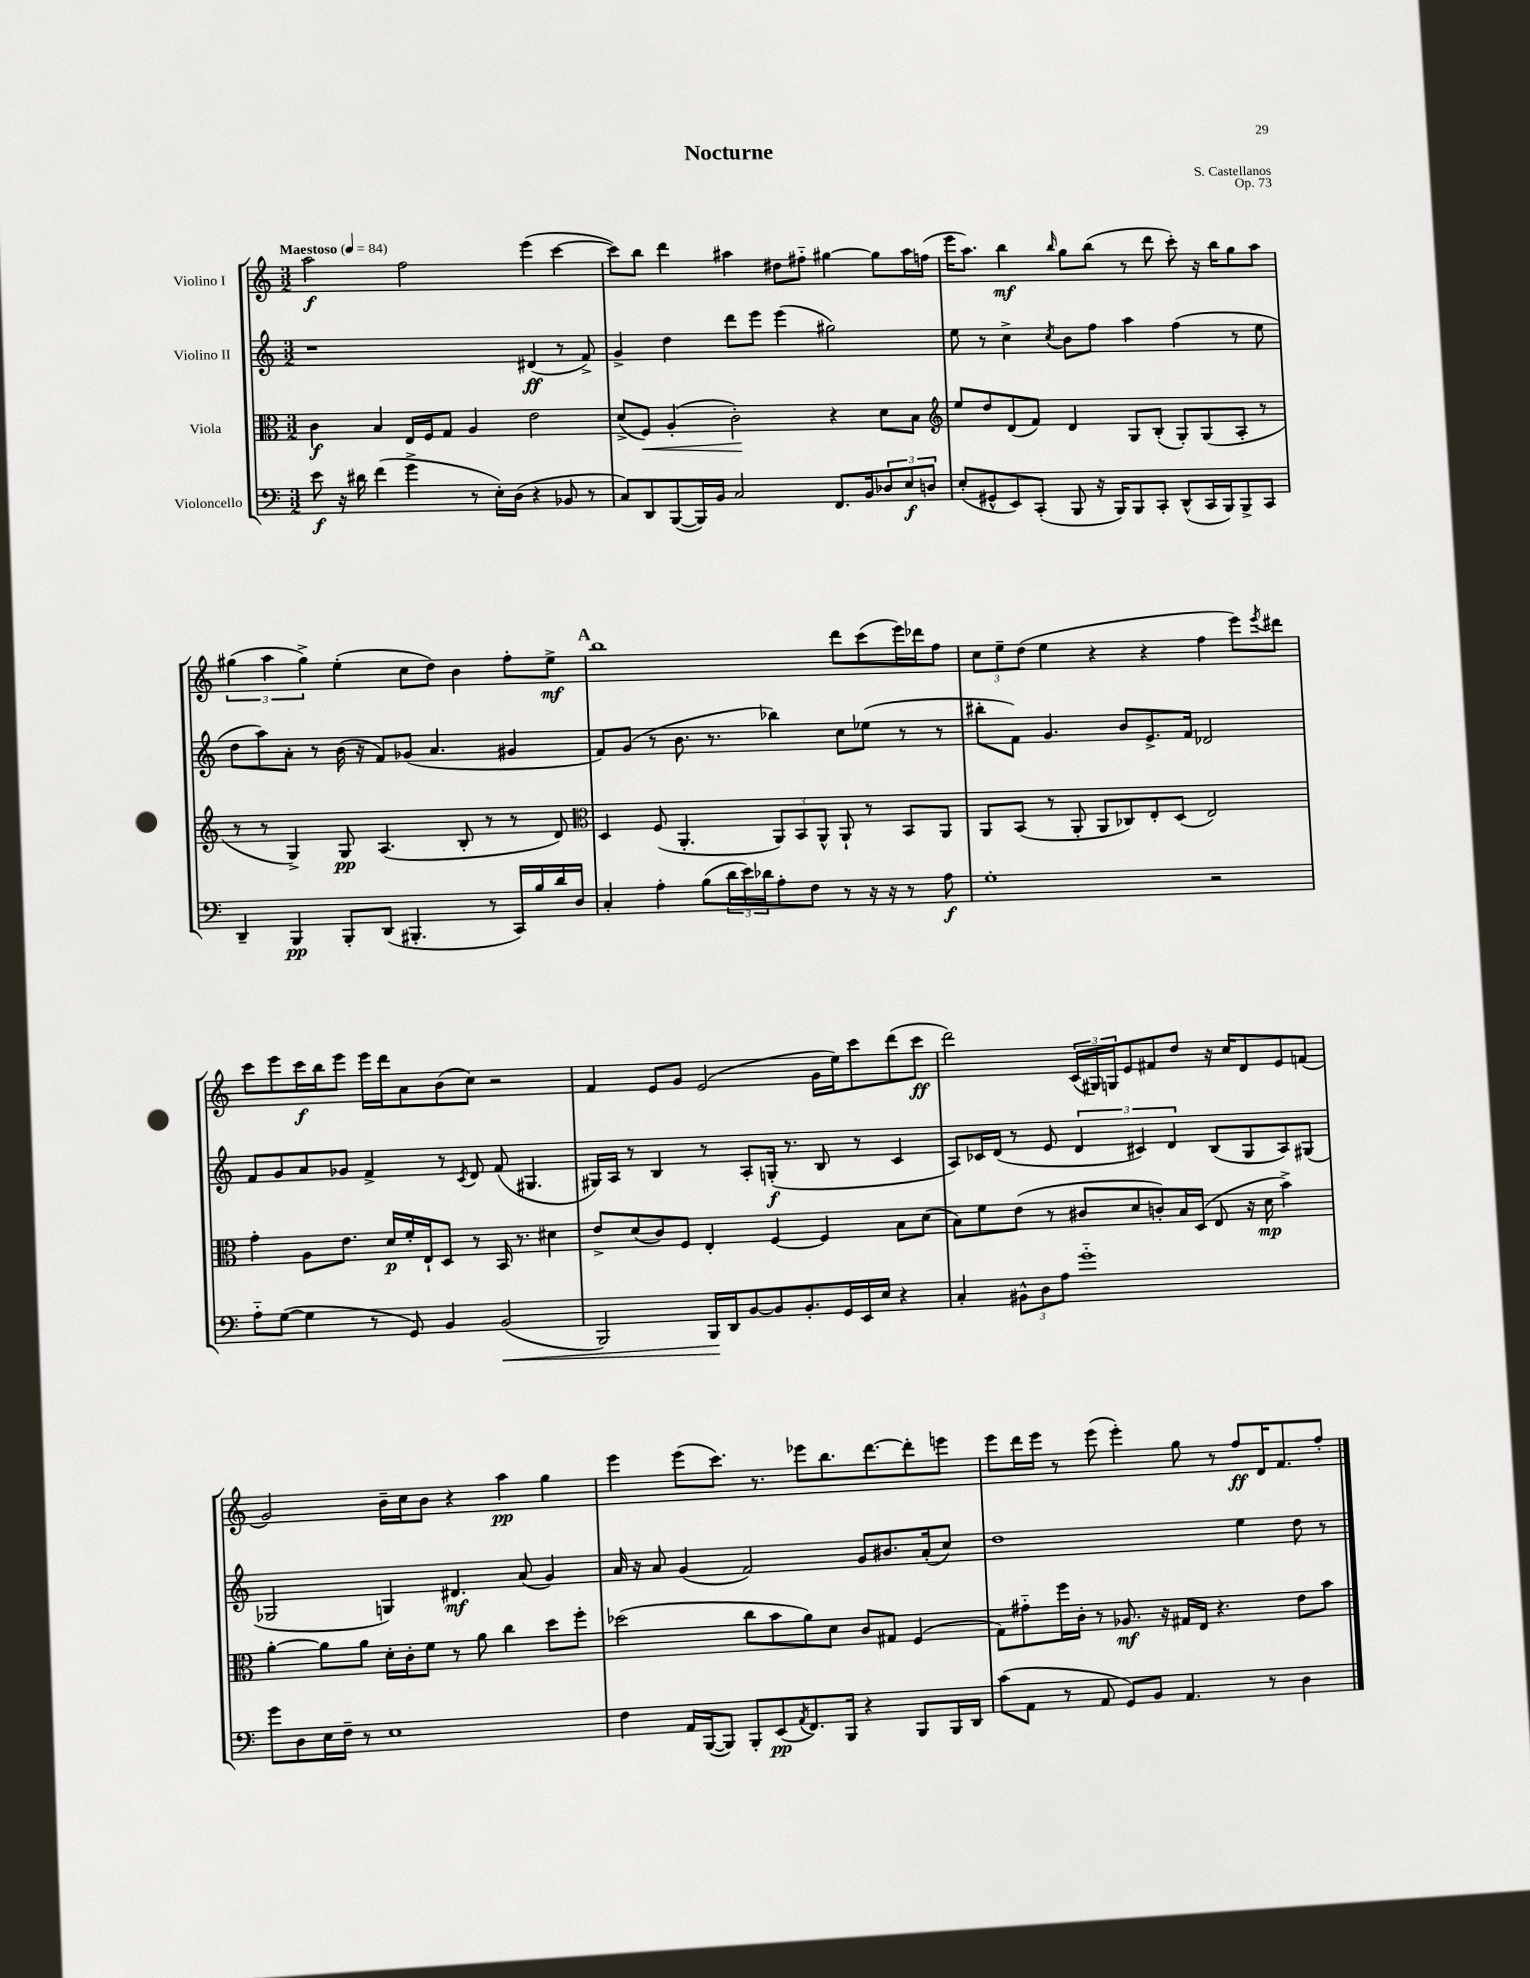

**kern	**kern	**kern	**kern
*staff4	*staff3	*staff2	*staff1
*clefF4	*clefC3	*clefG2	*clefG2
*k[]	*k[]	*k[]	*k[]
*M3/2	*M3/2	*M3/2	*M3/2
*MM84	*MM84	*MM84	*MM84
8e	4c	1r	2aa
16r	.	.	.
16d#	.	.	.
(4f	4B	.	.
4g^	16E	.	2ff
.	16F	.	.
.	8G	.	.
8r	4A	.	.
16E')	.	.	.
(16D	.	.	.
4r	2e	(4d#	(4eee
8BB-	.	8r	[4ccc
8r	.	8f^)	.
=	=	=	=
8C)	(8d^	4g^	8ccc])
8DD	8F)	.	8bb
([8BBB	(4A'	4dd	4ddd
16BBB])	.	.	.
16BB	.	.	.
2C	2c')	8ddd	4aa#
.	.	8eee	.
.	.	(4eee	8dd#
.	.	.	8ff#'~
8.FF	4r	2gg#)	[4gg#
16BB	.	.	.
12D-	8d	.	8gg#]
12E	.	.	.
.	8B	.	16aa#
12D	.	.	.
.	.	.	(16ff
=	=	=	=
*	*clefG2	*	*
(8E'	8ee	8ee	16eee
.	.	.	8.aa)
8GG#^^	8dd	8r	.
8EE)	(8d	4cc^	4bb
(8CC'	8f)	.	.
.	.	8qcc	16qqbb
8BBB	4d	8b	8gg
16r	.	8ff	(8bb
16BBB)	.	.	.
8BBB	8G	4aa	8r
8CC'	(8B'	.	8ddd
(8DD^^	8G')	(4ff	8ccc')
16CC	(8G	.	16r
16BBB)	.	.	16bb
8BBB^	8A'	8r	8gg
8CC	8r	8ee	8aa
=	=	=	=
4DD~	8r	8dd	(6gg#
.	8r	8aa)	.
.	.	.	6aa
4BBB	4G^)	8a'	.
.	.	.	6gg#^)
.	.	8r	.
8BBB'	8G	(16b	(4ee'
.	.	16r	.
(8DD	(4.A	8f)	.
4.BBB#'	.	(8g-	8cc
.	.	4.a	8dd)
.	8B'	.	4b
8r	8r	.	.
16CC)	8r	4g#	8ff'
16B	.	.	.
16d	8d)	.	8ee^
16D	.	.	.
=	=	=	=
*	*clefC3	*	*
4C'	4D	8f)	1bb
.	.	(8g	.
4A'	(8F	8r	.
.	4.AA'	8.b	.
(8B	.	.	.
.	.	8.r	.
24d	.	.	.
24e)	.	.	.
24d-	.	.	.
8A'	12AA)	4bb-)	.
.	12BB	.	.
8F	.	.	.
.	12AA^^	.	.
8r	8AA`	8cc	8ddd
16r	8r	(8ee-	(8ccc
16r	.	.	.
8r	8BB	8r	16eee)
.	.	.	16ddd-
8A	8AA	8r	8ff
=	=	=	=
1G'	8AA	8bb#'	12cc
.	.	.	12ee~
.	(8BB	8f)	.
.	.	.	(12dd
.	8r	4.g	4ee
.	8AA'	.	.
.	8AA	.	4r
.	8C-)	8b	.
.	8E'	8.e^	4r
.	(8D	.	.
.	.	16f	.
2r	2E)	2d-	4ff
.	.	.	8eee)
.	.	.	8qeee
.	.	.	8ddd#
=	=	=	=
8A'~	4g'	8f	8ccc
([8G	.	8g	8eee
4G]	8A	8a	16ccc
.	.	.	16bb
.	8.e	8g-	8eee
8r	.	4f^	16eee
.	16d	.	16ddd
8GG)	16f'	.	8a
.	16E`	.	.
4BB	8D	8r	(8b
.	.	8qc	.
.	8r	8d	8cc)
(2BB	16BB	(8f	2r
.	8.r	.	.
.	.	4.G#	.
.	4d#	.	.
=	=	=	=
2BBB)	8e^	16G#)	4f
.	.	16A	.
.	(8d	8r	.
.	8c)	4B	8e
.	8F	.	8g
16BBB	4E'	8r	(2e
16DD	.	.	.
[8BB	.	8A'	.
8BB]	[4F	(16G'	.
.	.	8.r	.
8.BB'	.	.	.
.	4F]	8B	16g
16GG	.	.	16ee)
16EE	.	8r	8ccc
16E	.	.	.
4r	8B	4c	(8ddd
.	(8d	.	8ccc
=	=	=	=
4C'	8B)	8A)	2ddd)
.	8f	16c-	.
.	.	(16d	.
12BB#^^	(8e	8r	.
12D	.	.	.
.	8r	8e	.
12A	.	.	.
1g'~	8c#	6d	(24c
.	.	.	24G#)
.	.	.	24G
.	8d	.	8e
.	.	6c#)	.
.	8c')	.	8f#
.	.	6d	.
.	16B	.	8dd
.	(16D	.	.
.	8E	(8B	16r
.	.	.	16cc
.	16r	8G	8d
.	16d	.	.
.	4b^)	8A)	8e
.	.	(8G#	(8f
=	=	=	=
8g	[4a'	2G-	2g)
8D	.	.	.
16E	8a]	.	.
16F~	.	.	.
8r	8a	.	.
1E	16d'	4G)	16b~
.	16c'	.	16cc
.	8f	.	8b
.	8r	4.d#	4r
.	8a	.	.
.	4cc	.	4aa
.	.	(8a	.
.	8dd	4g)	4gg
.	8ff'	.	.
=	=	=	=
4F	(2dd-	16a	4eee
.	.	16r	.
.	.	8a	.
16AA	.	(4g	(8eee
([16BBB	.	.	.
8BBB])	.	.	8.ccc)
8BBB'	8cc	2f)	.
.	.	.	8.r
(8EE	8b	.	.
8qAA	.	.	.
8.FF)	8a)	.	8eee-
.	8d	.	8.bb
16BBB	.	.	.
4r	8c	8g	.
.	.	.	[8.ddd
.	8G#	8.b#	.
8BBB	(4F	.	8ddd']
.	.	(16a'	.
16BBB	.	8cc)	8eee
16DD	.	.	.
=	=	=	=
(8c	8G)	1dd	8eee
8AA	8g#'~	.	16ddd
.	.	.	16eee
8r	16ff	.	8r
.	16c'	.	.
8AA	8r	.	(8eee
8GG)	8.A-	.	4eee')
8BB	.	.	.
.	16r	.	.
4.AA	16G#	.	8gg
.	16E	.	.
.	4.r	.	8r
.	.	4ee	8ff
8r	.	.	16d
.	.	.	8.f
4D	8e	8dd	.
.	8b	8r	8ff'
==	==	==	==
*-	*-	*-	*-
